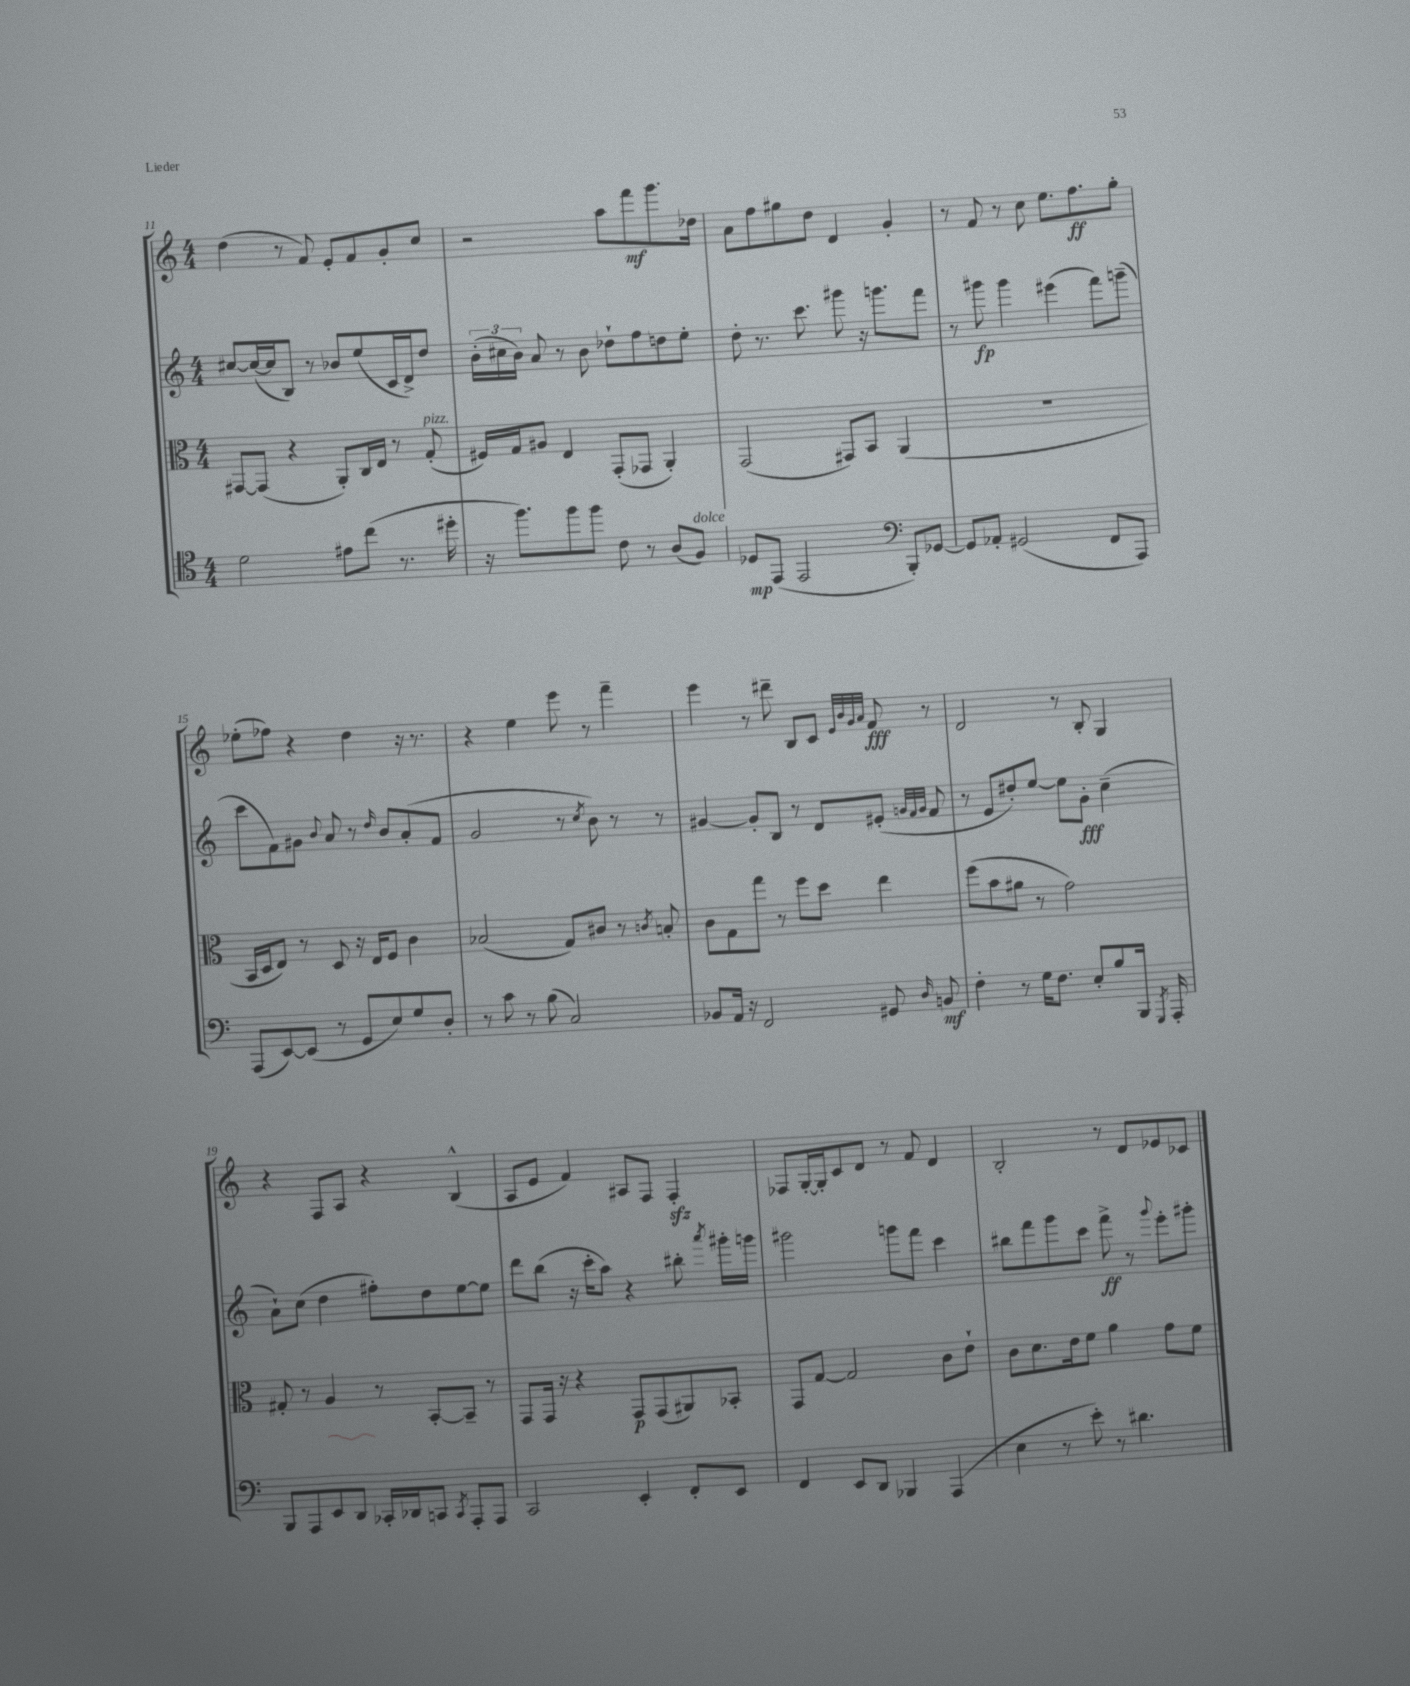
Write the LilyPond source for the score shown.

<<
\new StaffGroup <<
\new Staff = "s0" {
    \clef treble \key c \major \numericTimeSignature \time 4/4
    \autoBeamOff d''4( r8 f'8) e'8[-. f'8 g'8-. c''8] |
    r2 a''8[ f'''8\mf g'''8. des''16] |
    a'8[ f''8 gis''8 d''8] d'4 g'4-. |
    r8 f'8 r8 c''8 e''8.[ f''8.\ff g''8]-. |
    ees''8[-.( fes''8]) r4 d''4 r16 r8. |
    r4 e''4 e'''8 r8 f'''4-- |
    e'''4 r8 dis'''8-- b8[ c'8] \grace { e'32[ b'32 g'32 a'32] } f'8\fff r8 |
    d'2 r8 b8-. g4 |
    r4 f8[ a8] r4 b4-^( |
    a8[ e'8] f'4) ais8[ f8] f4-.\sfz |
    fes8[ g16~-. g16-. c'8 d'8] r8 f'8 d'4 |
    b2-. r8 d'8[ ees'8 ces'8] \bar "|." |
}
\new Staff = "s1" {
    \clef treble \key c \major \numericTimeSignature \time 4/4
    \autoBeamOff cis''8[~ cis''16~( cis''16 b8]) r8 bes'8[ e''8( c'16 d'16->) d''8] |
    \tuplet 3/2 { b'16[-.( cis''16 b'16]) } a'8 r8 b'8 des''8[-! f''8 d''8 e''8]-. |
    d''8-. r8. c'''8. gis'''8 r16 g'''8.[ f'''8] |
    r8 gis'''8\fp gis'''4 eis'''4( f'''8[) g'''8]--( |
    c'''8[ f'8) gis'8] \appoggiatura { b'8 } a'8 r8 \grace { d''16 } b'8[ a'8-.( f'8] |
    g'2 r8 \acciaccatura { c''8 } b'8) r8 r8 |
    gis'4~ gis'8[-. b8] r8 d'8[ eis'8]-.( \grace { g'32[ f'32 g'32] } f'8 |
    r8 e'8[ dis''8-.) e''8]~ e''8[ g'8]-.\fff c''4--( |
    a'8[-!) c''8]( d''4 fis''8[-.) d''8 e''8~ e''8] |
    d'''8[ b''8]( r16 c'''16[-. a''8]) r4 bis''8-. \acciaccatura { a'''8 } gis'''16[-. g'''16] |
    gis'''2 g'''8[ f'''8] c'''4 |
    bis''8[ f'''8 g'''8 c'''8] f'''8->\ff r8 \appoggiatura { g'''8 } e'''8[-. gis'''8]-. \bar "|." |
}
\new Staff = "s2" {
    \clef alto \key c \major \numericTimeSignature \time 4/4
    \autoBeamOff gis,8[~ gis,8]( r4 a,8[-.) c16 e16] r8 g8-.^\markup { \italic "pizz." }( |
    fis16[) g16 ais8] e4 g,8[-.( ges,8] a,4-.) |
    g,2( gis,8[) b,8] a,4( |
    R1 |
    b,16[ d16 e8]) r8 d8 r16 e16[ f8] c'4 |
    bes2( g8[) cis'8] r8 \acciaccatura { c'8 } b8-. |
    c'8[ g8 g''8] r8 f''8[ d''8] e''4 |
    f''8[( b'8 ais'8] r8 g'2) |
    gis8-. r8 a4 r8 b,8[~-. b,8]-- r8 |
    g,8[ g,16] r16 r4 g,8[\p g,8( ais,8) bes,8]-. |
    g,8[ g8]~ g2 c'8[ e'8]-! |
    c'8[ d'8. e'16 f'8] a'4 g'8[ f'8] \bar "|." |
}
\new Staff = "s3" {
    \clef tenor \key c \major \numericTimeSignature \time 4/4
    \autoBeamOff d'2 eis'8[ c''8]( r8. dis''16-. |
    r16 f''8.[) f''8 f''8] c'8 r8 a8[( f8]^\markup { \italic "dolce" }) |
    des8[\mp e,8]( e,2 \clef bass b,,8[-.) ges,8]~ |
    ges,8[ aes,8]-. gis,2( f,8[ a,,8]) |
    a,,8[( e,8~) e,8]( r8 g,8[ e8) g8 d8]-. |
    r8 c'8 r8 b8( c2) |
    bes,8[ a,16] r16 f,2 gis,8 \grace { d16 } b,8\mf |
    f4-. r8 g16[ f8.] e8[-. b8 b,,16] \acciaccatura { g,,8 } a,,16-. |
    b,,8[ a,,8 e,8 d,8] ces,16[-. des,16 c,8] \acciaccatura { c,8 } a,,8[-. a,,8] |
    c,2 e,4-. f,8[-. e,8] |
    f,4 e,8[ d,8] bes,,4 a,,4( |
    e4 r8 e'8-.) r8 dis'4. \bar "|." |
}
>>
>>
\layout { \context { \Score currentBarNumber = #11 } }
